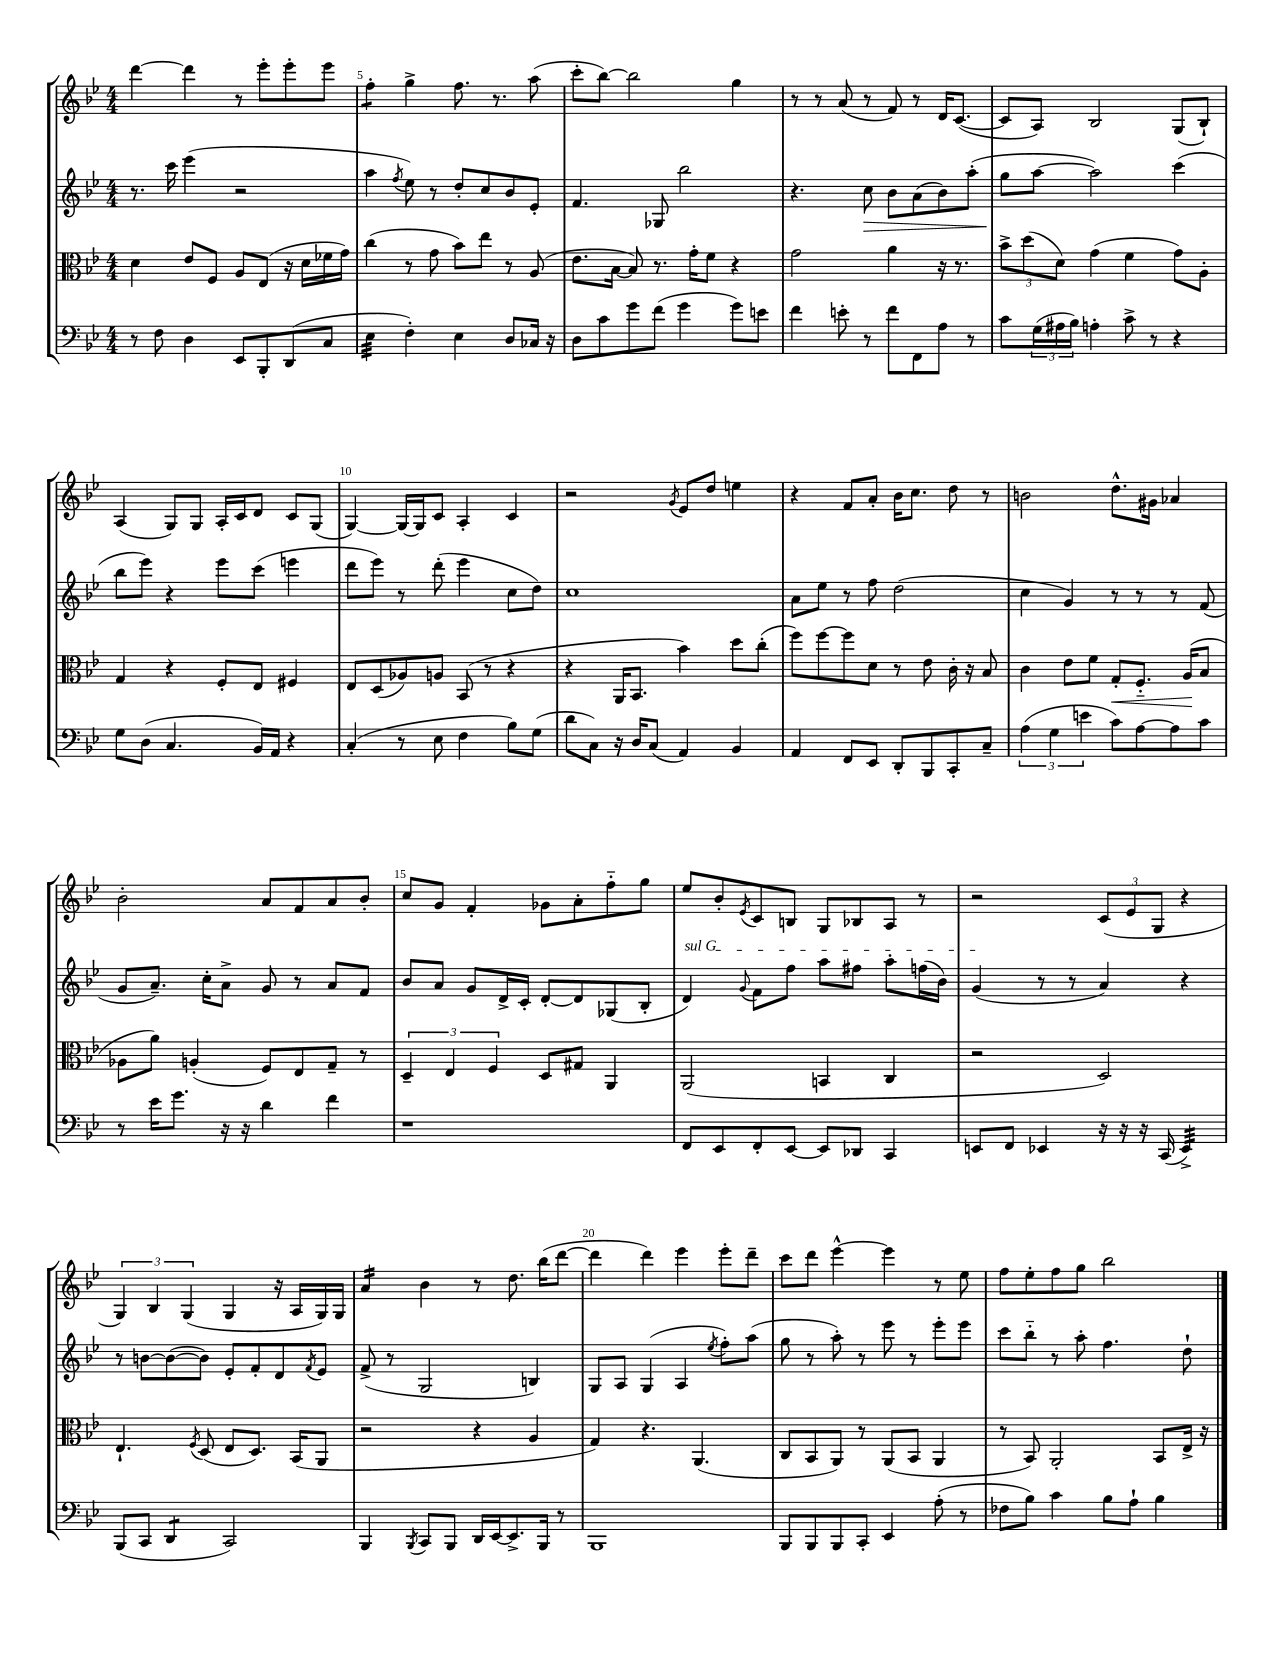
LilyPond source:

<<
\new StaffGroup <<
\new Staff = "s0" {
    \clef treble \key bes \major \numericTimeSignature \time 4/4
    d'''4~ d'''4 r8 ees'''8-. ees'''8-. ees'''8 |
    f''4:8-. g''4-> f''8. r8. a''8( |
    c'''8-. bes''8~) bes''2 g''4 |
    r8 r8 a'8( r8 f'8) r8 d'16 c'8.~( |
    c'8 a8) bes2 g8( bes8-!) |
    a4( g8) g8 a16-. c'16 d'8 c'8 g8( |
    g4~) g16~ g16 c'8 a4-. c'4 |
    r2 \acciaccatura { g'8 } ees'8 d''8 e''4 |
    r4 f'8 a'8-. bes'16 c''8. d''8 r8 |
    b'2 d''8.-^ gis'16 aes'4 |
    bes'2-. a'8 f'8 a'8 bes'8-. |
    c''8 g'8 f'4-. ges'8 a'8-. f''8-_ g''8 |
    ees''8 bes'8-. \acciaccatura { ees'8 } c'8 b8 g8 bes8 a8 r8 |
    r2 \tuplet 3/2 { c'8( ees'8 g8 } r4 |
    \tuplet 3/2 { g4) bes4 g4( } g4 r16 a16 g16) g16 |
    a'4:16 bes'4 r8 d''8. bes''16( d'''8~ |
    d'''4 d'''4) ees'''4 ees'''8-. d'''8-- |
    c'''8 d'''8 ees'''4~-^ ees'''4 r8 ees''8 |
    f''8 ees''8-. f''8 g''8 bes''2 \bar "|." |
}
\new Staff = "s1" {
    \clef treble \key bes \major \numericTimeSignature \time 4/4
    r8. c'''16 ees'''4( r2 |
    a''4 \acciaccatura { f''8 } ees''8) r8 d''8-. c''8 bes'8 ees'8-. |
    f'4. ges8 bes''2 |
    r4. c''8\> bes'8 a'8( bes'8) a''8-.( |
    g''8\! a''8~ a''2) c'''4( |
    bes''8 ees'''8) r4 ees'''8 c'''8( e'''4 |
    d'''8 ees'''8) r8 d'''8-.( ees'''4 c''8 d''8) |
    c''1 |
    a'8 ees''8 r8 f''8 d''2( |
    c''4 g'4) r8 r8 r8 f'8( |
    g'8 a'8.--) c''16-. a'8-> g'8 r8 a'8 f'8 |
    bes'8 a'8 g'8 d'16-> c'16-. d'8~-. d'8 ges8( bes8-. |
    \once \override TextSpanner.bound-details.left.text = \markup { \italic "sul G" } d'4\startTextSpan) \appoggiatura { g'8 } f'8 f''8 a''8 fis''8 a''8-. f''16( bes'16) |
    g'4\stopTextSpan( r8 r8 a'4) r4 |
    r8 b'8~ b'8~( b'8) ees'8-. f'8-. d'8 \acciaccatura { f'8 } ees'8 |
    f'8->( r8 g2 b4) |
    g8 a8 g4( a4 \acciaccatura { ees''8 } f''8-.) a''8( |
    g''8 r8 a''8-.) r8 ees'''8 r8 ees'''8-. ees'''8 |
    c'''8 bes''8-_ r8 a''8-. f''4. d''8-! \bar "|." |
}
\new Staff = "s2" {
    \clef alto \key bes \major \numericTimeSignature \time 4/4
    d'4 ees'8 f8 a8 ees8( r16 d'16 fes'16 g'16) |
    c''4( r8 g'8 bes'8) ees''8 r8 a8( |
    ees'8. bes16~ bes8) r8. g'16-. f'8 r4 |
    g'2 a'4 r16 r8. |
    \tuplet 3/2 { bes'8-> d''8( d'8) } g'4( f'4 g'8) a8-. |
    g4 r4 f8-. ees8 fis4 |
    ees8 d8( aes8) a8 bes,8( r8 r4 |
    r4 a,16 bes,8. bes'4) d''8 c''8-.( |
    f''8) f''8~ f''8 d'8 r8 ees'8 c'16-. r16 bes8 |
    c'4 ees'8 f'8 g8-.\< f8.-_ a16\!( bes8 |
    aes8 a'8) a4-.( f8) ees8 g8-- r8 |
    \tuplet 3/2 { d4-- ees4 f4 } d8 gis8 a,4 |
    a,2( b,4 c4 |
    r2 d2) |
    ees4.-! \acciaccatura { f8 } d8( ees8 d8.) bes,16( a,8 |
    r2 r4 a4 |
    g4) r4. a,4.( |
    c8 bes,8 a,8) r8 a,8( bes,8 a,4 |
    r8 bes,8) a,2-. bes,8 ees16-> r16 \bar "|." |
}
\new Staff = "s3" {
    \clef bass \key bes \major \numericTimeSignature \time 4/4
    r8 f8 d4 ees,8 bes,,8-. d,8( c8 |
    ees4:32 f4-.) ees4 d8 ces16 r16 |
    d8 c'8 g'8 f'8( g'4 g'8) e'8 |
    f'4 e'8-. r8 f'8 f,8 a8 r8 |
    c'8 \tuplet 3/2 { g16( ais16 bes16) } a4-. c'8-> r8 r4 |
    g8 d8( c4. bes,16) a,16 r4 |
    c4-.( r8 ees8 f4 bes8) g8( |
    d'8 c8) r16 d16 c8( a,4) bes,4 |
    a,4 f,8 ees,8 d,8-. bes,,8 c,8-. c8-- |
    \tuplet 3/2 { a4( g4 e'4 } c'8) a8~ a8 c'8 |
    r8 ees'16 g'8. r16 r16 d'4 f'4 |
    r1 |
    f,8 ees,8 f,8-. ees,8~ ees,8 des,8 c,4 |
    e,8 f,8 ees,4 r16 r16 r16 c,16( ees,4:32->) |
    bes,,8( c,8 d,4:8 c,2) |
    bes,,4 \acciaccatura { bes,,8 } c,8 bes,,8 d,16 ees,16~ ees,8.-> bes,,16 r8 |
    bes,,1 |
    bes,,8 bes,,8 bes,,8 c,8-. ees,4 a8-.( r8 |
    fes8 bes8) c'4 bes8 a8-! bes4 \bar "|." |
}
>>
>>
\layout { \context { \Score currentBarNumber = #4 \override BarNumber.break-visibility = ##(#f #t #t) barNumberVisibility = #(every-nth-bar-number-visible 5) } }
